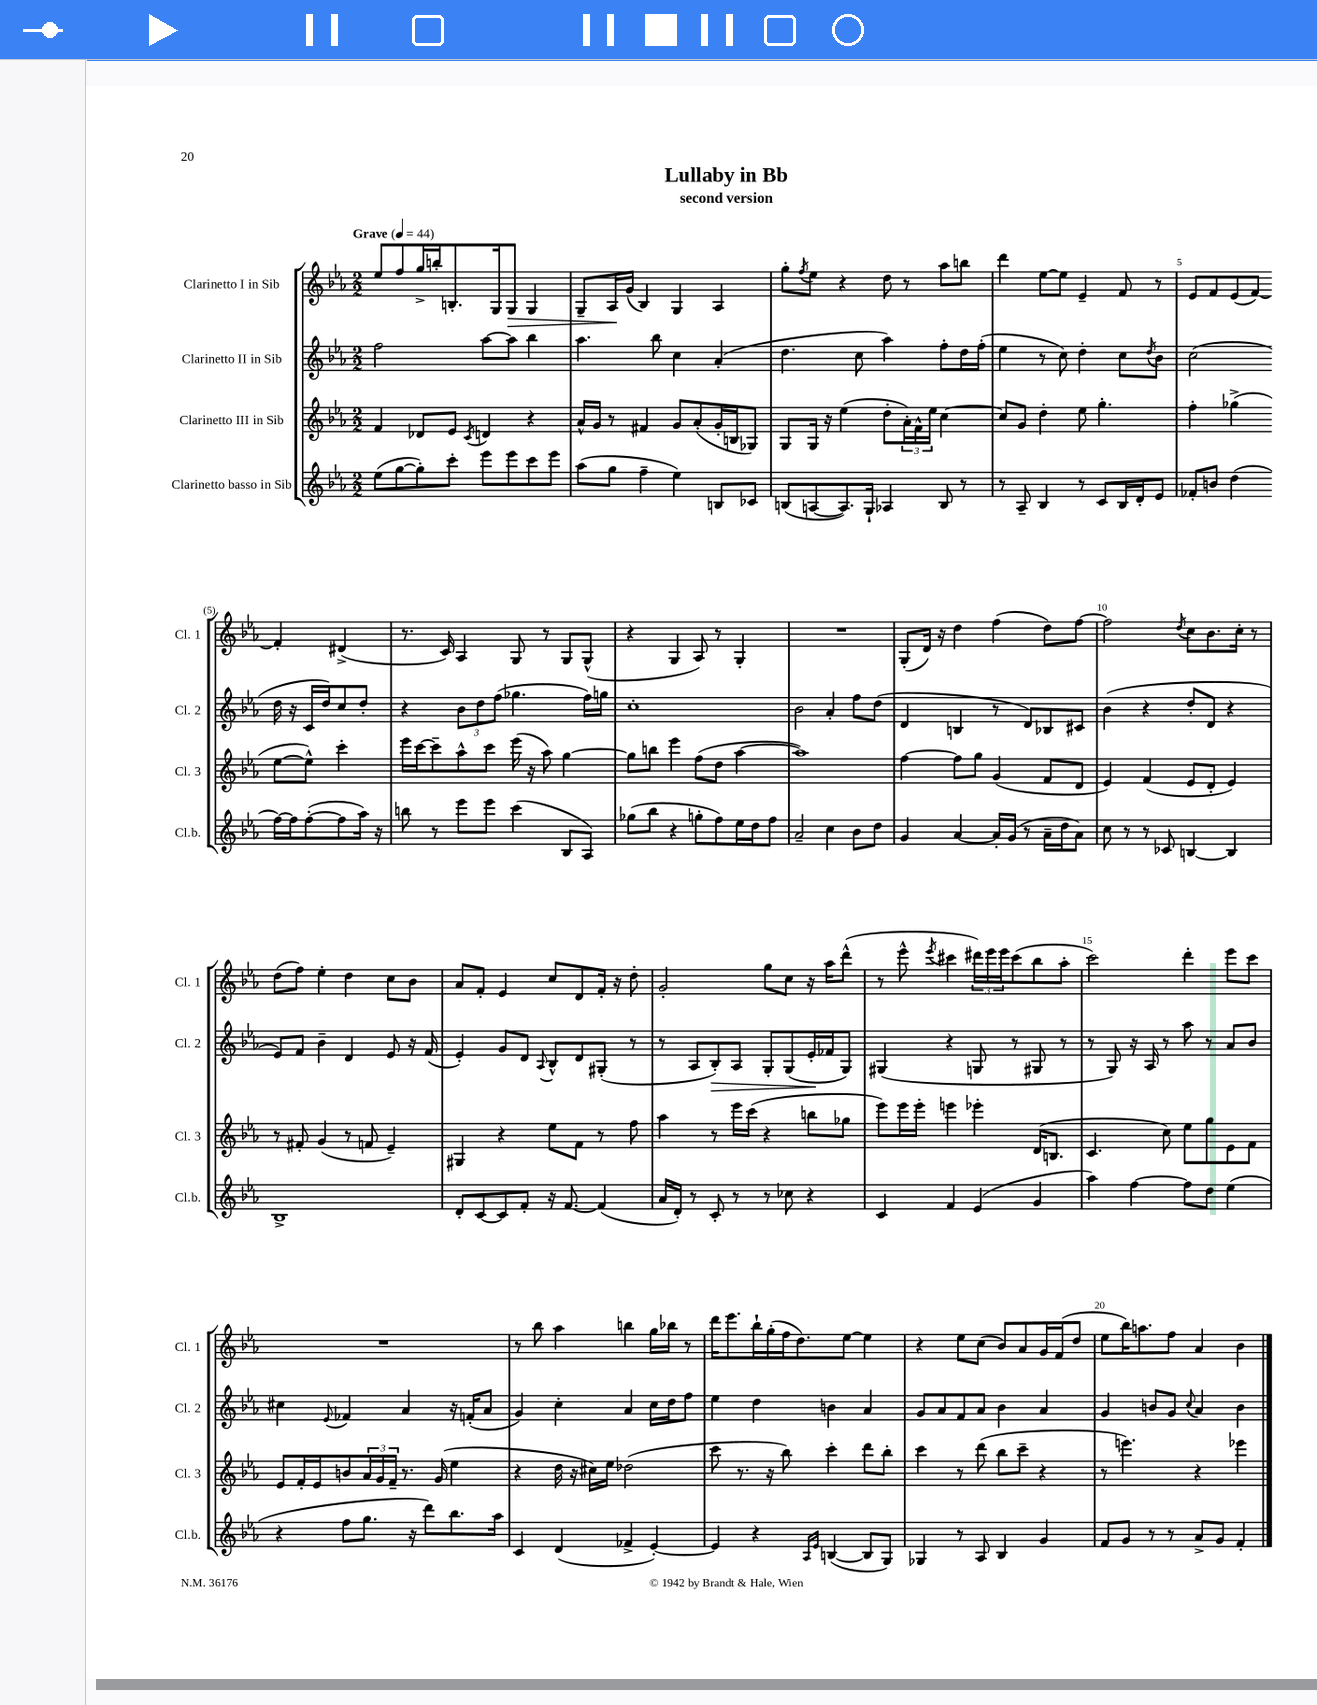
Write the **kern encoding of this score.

**kern	**kern	**kern	**kern
*staff4	*staff3	*staff2	*staff1
*clefG2	*clefG2	*clefG2	*clefG2
*k[b-e-a-]	*k[b-e-a-]	*k[b-e-a-]	*k[b-e-a-]
*M2/2	*M2/2	*M2/2	*M2/2
*MM44	*MM44	*MM44	*MM44
(8ee-	4f	2ff	8ee-
[8gg	.	.	8ff
8gg'])	8d-	.	16gg^
.	.	.	16bb'
8ccc'	8e-	.	8.B'
.	8qc	.	.
8eee-	4d	[8aa-	.
.	.	.	16G
8eee-	.	8aa-]	8G
8ccc	4r	4bb-	4G
8eee-	.	.	.
=	=	=	=
(8aa-	16a-^^	4.aa-	8G~
.	16g	.	.
8gg	8r	.	16A-
.	.	.	(16g
4ff~	4f#	.	4B-)
.	.	8bb-	.
4ee-)	8g	4cc	4G
.	(8a-'	.	.
8B	16g'	(4a-'	4A-
.	16B	.	.
8c-	8G-)	.	.
=	=	=	=
(8B	8G	4.dd	8gg'
.	.	.	8qff
[8A	16G	.	8ee-
.	16r	.	.
8.A])	(4ee-	.	4r
.	.	8cc	.
16G`	.	.	.
4A-	8dd'	4aa-)	8dd
.	24a-')	.	8r
.	24f^^	.	.
.	24ee-	.	.
8B	[4cc	8ff'	8aa-
8r	.	16dd	8bb
.	.	(16ff'	.
=	=	=	=
8r	8cc]	4ee-	4ddd
8A-~	8g	.	.
4B-	4dd'	8r	[8ee-
.	.	8cc)	8ee-]
8r	8ee-	4dd'	4e-~
8c	4.gg'	.	.
16B-	.	8cc	8f
16d'	.	.	.
.	.	8qdd	.
8e-	.	8b-	8r
=	=	=	=
8f-'	4ff'	(2cc	8e-
8b	.	.	8f
(4dd	(4gg-^	.	(8e-
.	.	.	[8f)
[16ff)	[8ee-	16dd	4f']
16ff]	.	16r	.
([8ff'	8ee-^^])	16c	.
.	.	16dd)	.
8ff]	4ccc'	8cc	(4d#^
16aa-)	.	8dd'	.
16r	.	.	.
=	=	=	=
8bb	16eee-	4r	8.r
.	[16ccc	.	.
8r	8ccc~]	.	.
.	.	.	16c)
8eee-	8aa-^^	12b-	4A-
.	.	12dd	.
8eee-	8ccc	.	.
.	.	(12ff	.
(4ccc	(16eee-	4.gg-	8G
.	16r	.	.
.	8aa-)	.	8r
8B-	[4gg	.	8G
8A-)	.	16ff)	(8G^^
.	.	16gg	.
=	=	=	=
(8gg-	8gg]	1cc'	4r
8bb-	8bb	.	.
4r	4eee-	.	4G
8gg'	(8ff	.	8A-)
8ff)	8dd	.	8r
16ee-	[4aa-	.	4G'
16dd	.	.	.
8ff	.	.	.
=	=	=	=
2a-~	1aa-])	2b-	1r
4cc	.	4a-'	.
8b-	.	8ff	.
8dd	.	(8dd	.
=	=	=	=
4g	[4ff	4d	(8G'
.	.	.	16d)
.	.	.	16r
[4a-	8ff]	4B	4dd
.	8gg	.	.
16a-']	(4g	8r	(4ff
(16g	.	.	.
8r	.	8d)	.
16a-~	8f	8B-	8dd)
16dd	.	.	.
8a-)	8d	8c#	[8ff
=	=	=	=
8cc	4e-)	(4b-	2ff]
8r	.	.	.
8r	(4f	4r	.
8c-	.	.	.
.	.	.	8qdd
[4B	8e-	8dd'	8cc
.	8d'	8d	8.b-
4B]	4e-)	4r	.
.	.	.	16cc'
.	.	.	8r
=	=	=	=
1B-^	8r	8e-)	(8dd
.	8f#'	8f	8ff)
.	(4g	4b-~	4ee-'
.	8r	4d	4dd
.	8f	.	.
.	4e-~)	8e-	8cc
.	.	16r	8b-
.	.	(16f	.
=	=	=	=
8d'	4G#	4e-')	8a-
[8c	.	.	8f'
8c]	4r	8g	4e-
8f'	.	8d	.
.	.	8qqA-	.
16r	8ee-	8B-^^	8cc
[8.f	.	.	.
.	8f	8d	8d
(4f]	8r	(8G#'	16f'
.	.	.	16r
.	8ff	8r	8dd'
=	=	=	=
16a-	4aa-	8r	2g'
16d')	.	.	.
8r	.	8A-	.
8c'	8r	8B-')	.
8r	16eee-	8A-	.
.	(16ccc	.	.
8r	4r	8G'	8gg
8cc-	.	(8G	8cc
4r	8bb	16e-'	16r
.	.	16f-	16aa-
.	8gg-	8G)	(8ddd^^
=	=	=	=
4c	8eee-)	(4G#	8r
.	16eee-	.	8eee-^^
.	16eee-'	.	.
.	.	.	8qeee-
4f	4eee	4r	4ccc#
(4e-	4eee-'	8G	24ddd#)
.	.	.	24eee-
.	.	.	24eee-
.	.	8r	(8ccc#
4g	(16d	8G#	8bb-
.	8.B	.	.
.	.	8r	8aa-'
=	=	=	=
4aa-)	4.c	8r	2ccc)
.	.	8G)	.
[4ff	.	16r	.
.	.	16A-	.
.	8cc)	8r	.
8ff]	8ee-	8aa-	4ddd'
8dd	8gg	8r	.
(4ee-	8e-	8a-	8eee-
.	8f	8b-	8ccc
=	=	=	=
4r	8e-	4cc#	1r
.	16f'	.	.
.	16e-	.	.
.	.	8qqe-	.
8ff	8b	4f-	.
8.gg	24a-	.	.
.	24g	.	.
.	24f~	.	.
.	8.r	4a-	.
16r	.	.	.
8ddd)	.	.	.
.	(16g	.	.
8.bb-	4ee-	16r	.
.	.	(16f'	.
.	.	8a-	.
16aa-	.	.	.
=	=	=	=
4c	4r	4g)	8r
.	.	.	8bb-
(4d	16dd	4cc'	4aa-
.	16r	.	.
.	16cc#)	.	.
.	16ee-	.	.
4f-^	(2dd-	4a-	4bb
[4e-')	.	16cc	16gg
.	.	16dd	16bb-
.	.	8ff	8r
=	=	=	=
4e-]	8ccc	4ee-	16ddd
.	.	.	8.eee-
.	8.r	.	.
4r	.	4dd	16bb-`
.	16r	.	(16gg'
.	8bb-)	.	16ff
.	.	.	8.dd)
16qqA-	.	.	.
16qqe-	.	.	.
([4B	4ccc'	4b	.
.	.	.	[8ee-
8B]	8ddd	4a-	4ee-]
8G)	8bb-'	.	.
=	=	=	=
4G-	4ccc	8g	4r
.	.	8a-	.
8r	8r	8f	8ee-
8A-	(8ddd	8a-	(8cc
4B-	8bb-	4b-	8b-)
.	8ccc~	.	8a-
4g	4r	4a-	16g
.	.	.	(16f
.	.	.	8dd
=	=	=	=
8f	8r	4g	8ee-
8g	4.eee)	.	16bb-)
.	.	.	8.aa
8r	.	8b	.
8r	.	8g	8ff
.	.	8qqcc	.
8a-^	4r	4a-	4a-
8g	.	.	.
4f'	4eee-	4b	4b-
==	==	==	==
*-	*-	*-	*-
